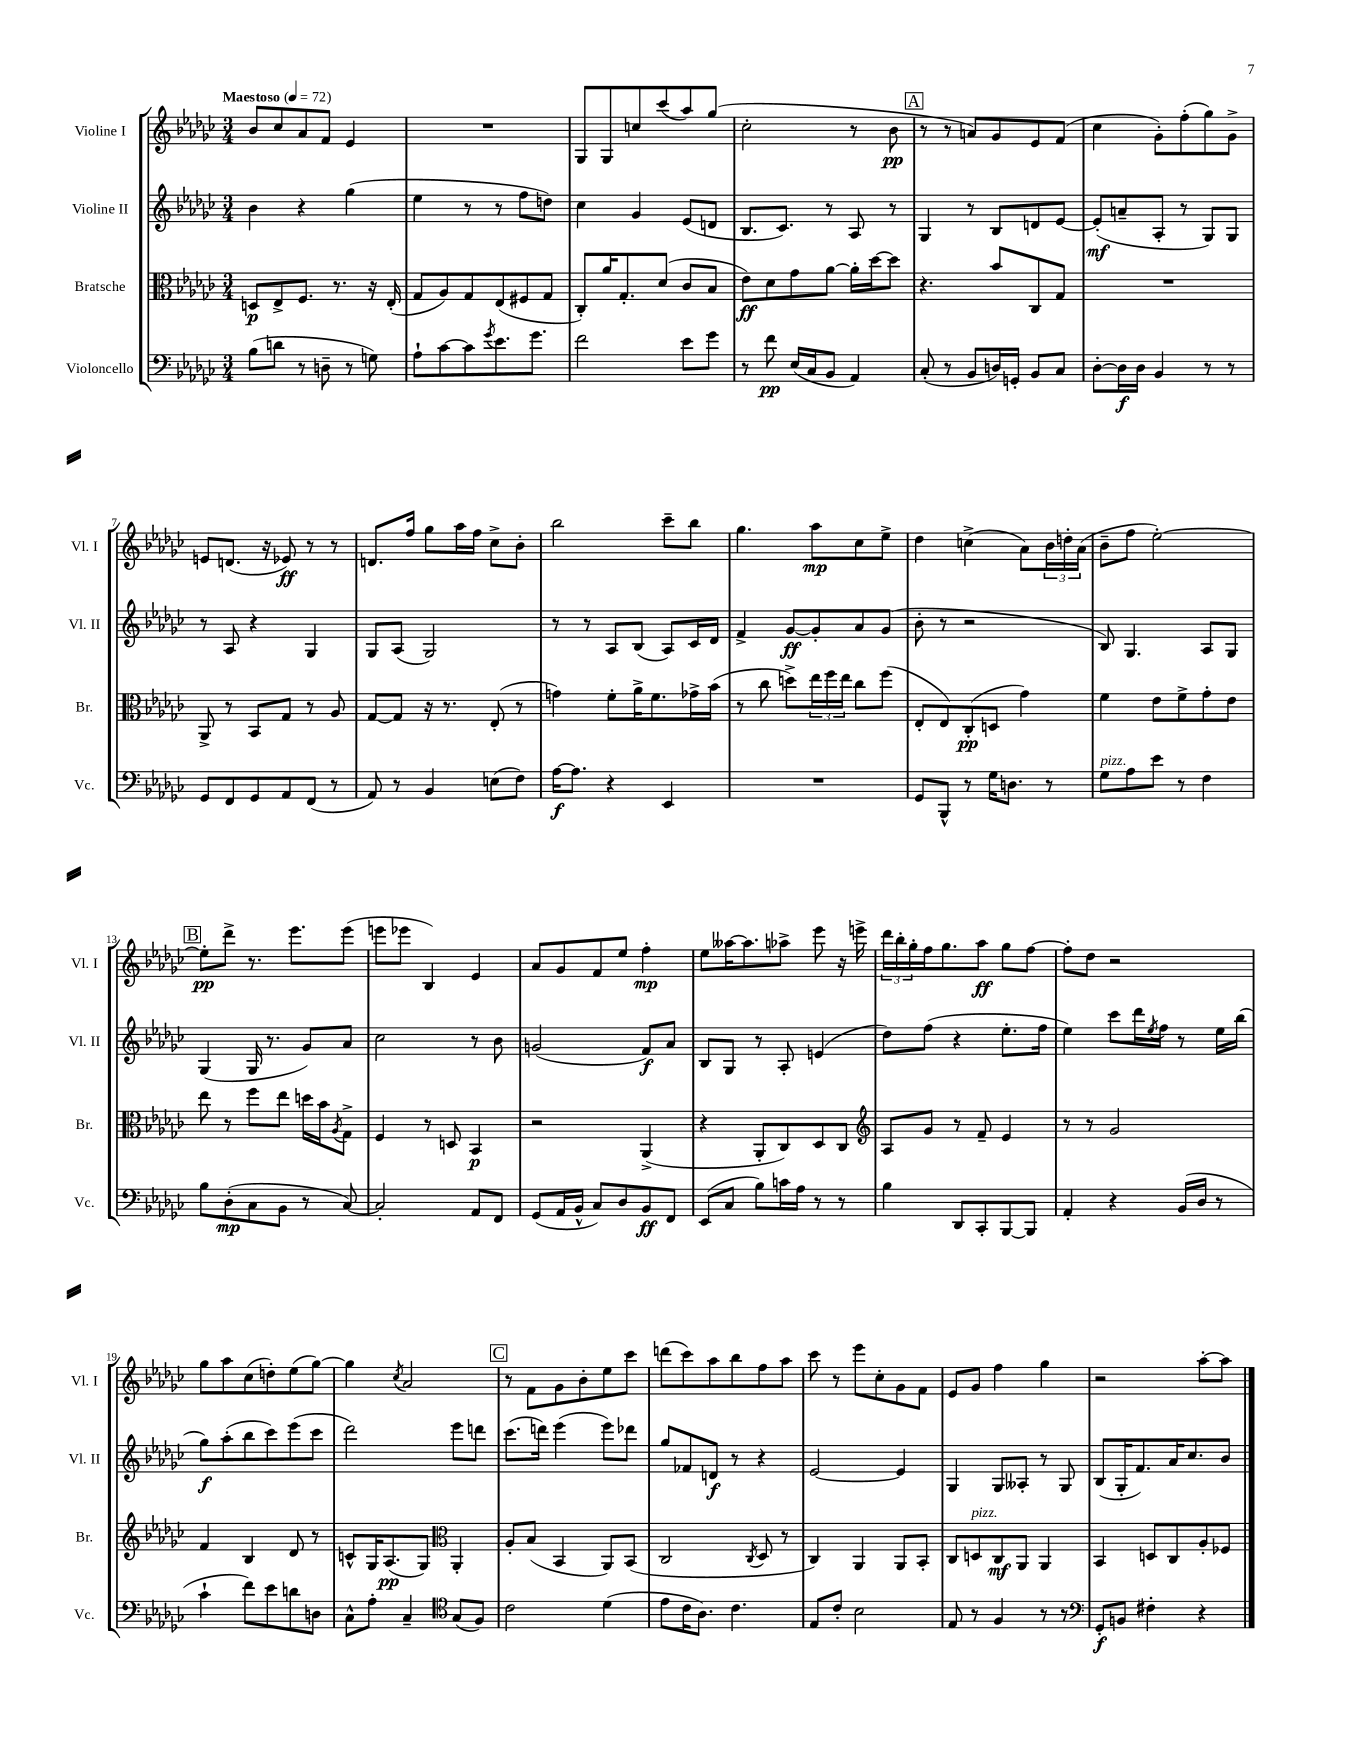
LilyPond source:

<<
\new StaffGroup <<
\new Staff = "s0" \with { instrumentName = "Violine I" shortInstrumentName = "Vl. I" } {
    \clef treble \key ges \major \numericTimeSignature \time 3/4 \tempo "Maestoso" 4 = 72
    bes'8 ces''8 aes'8 f'8 ees'4 |
    R2. |
    ges8 ges8 c''8 ces'''8( aes''8) ges''8( |
    ces''2-. r8 bes'8\pp |
    \mark \markup { \box "A" } r8 r8 a'8) ges'8 ees'8 f'8( |
    ces''4 ges'8-.) f''8-.( ges''8) ges'8-> |
    e'8 d'8.( r16 ees'8\ff) r8 r8 |
    d'8. f''16 ges''8 aes''16 f''16 ces''8-> bes'8-. |
    bes''2 ces'''8-- bes''8 |
    ges''4. aes''8\mp ces''8 ees''8-> |
    des''4 c''4->( aes'8) \tuplet 3/2 { bes'16 d''16-. aes'16( } |
    bes'8-- f''8 ees''2~-.) |
    \mark \markup { \box "B" } ees''8-.\pp des'''8-> r8. ees'''8. ees'''8( |
    e'''8 ees'''8 bes4) ees'4 |
    aes'8 ges'8 f'8 ees''8 f''4-.\mp |
    ees''8 aeses''16~ aeses''8. aes''8-> ees'''8 r16 e'''16-> |
    \tuplet 3/2 { des'''16 bes''16-. ges''16-. } f''16 ges''8. aes''8\ff ges''8 f''8~ |
    f''8-. des''8 r2 |
    ges''8 aes''8 ces''8( d''8-.) ees''8( ges''8~) |
    ges''4 \acciaccatura { ces''8 } aes'2 |
    \mark \markup { \box "C" } r8 f'8 ges'8 bes'8-. ees''8 ces'''8 |
    d'''8( ces'''8) aes''8 bes''8 f''8 aes''8 |
    ces'''8 r8 ees'''8 ces''8-. ges'8 f'8 |
    ees'8 ges'8 f''4 ges''4 |
    r2 aes''8~-. aes''8 \bar "|." |
}
\new Staff = "s1" \with { instrumentName = "Violine II" shortInstrumentName = "Vl. II" } {
    \clef treble \key ges \major \numericTimeSignature \time 3/4
    bes'4 r4 ges''4( |
    ees''4 r8 r8 f''8 d''8) |
    ces''4 ges'4 ees'8( d'8 |
    bes8. ces'8.) r8 aes8 r8 |
    \mark \markup { \box "A" } ges4 r8 bes8 d'8 ees'8~ |
    ees'8-.\mf( a'8-- aes8-. r8 ges8) ges8 |
    r8 aes8 r4 ges4 |
    ges8 aes8( ges2) |
    r8 r8 aes8 bes8( aes8) ces'16 des'16 |
    f'4-> ges'8~\ff ges'8-. aes'8 ges'8( |
    bes'8-. r8 r2 |
    bes8) ges4. aes8 ges8 |
    \mark \markup { \box "B" } ges4( ges16 r8. ges'8) aes'8 |
    ces''2 r8 bes'8 |
    g'2( f'8\f) aes'8 |
    bes8 ges8 r8 aes8-. e'4( |
    des''8) f''8( r4 ees''8.-. f''16 |
    ees''4) ces'''8 des'''16 \acciaccatura { ees''8 } f''16 r8 ees''16 bes''16( |
    ges''8\f) aes''8-.( bes''8 ces'''8) ees'''8( ces'''8 |
    des'''2) ees'''8 d'''8 |
    \mark \markup { \box "C" } ces'''8.( d'''16) ees'''4( ees'''8) des'''8 |
    ges''8 fes'8 d'8\f r8 r4 |
    ees'2~ ees'4 |
    ges4 ges8 aeses8-. r8 ges8 |
    bes8( ges16-. f'8.) aes'16 ces''8. bes'8 \bar "|." |
}
\new Staff = "s2" \with { instrumentName = "Bratsche" shortInstrumentName = "Br." } {
    \clef alto \key ges \major \numericTimeSignature \time 3/4
    d8\p ees8-> f8. r8. r16 ees16-.( |
    ges8 aes8) ges8 ees8( fis8 ges8 |
    ces8-.) aes'16 ges8.-. des'8( ces'8 bes8 |
    ees'8\ff) des'8 ges'8 aes'8~ aes'16-. des''16~ des''8 |
    \mark \markup { \box "A" } r4. bes'8 ces8 ges8 |
    R2. |
    aes,8-> r8 bes,8 ges8 r8 aes8 |
    ges8~ ges8 r16 r8. ees8-.( r8 |
    g'4) f'8-. aes'16-> f'8. ges'16-> bes'16( |
    r8 ces''8 d''8->) \tuplet 3/2 { ees''16 f''16 ees''16 } ces''8 f''8( |
    ees8-. ees8) ces8-.\pp( d8 ges'4) |
    f'4 ees'8 f'8-> ges'8-. ees'8 |
    \mark \markup { \box "B" } ees''8 r8 f''8 ees''8 d''16 bes'16 \acciaccatura { aes8 } ges8-> |
    f4 r8 d8 bes,4\p |
    r2 aes,4->( |
    r4 aes,8-. ces8) des8 ces8 |
    \clef treble aes8 ges'8 r8 f'8-- ees'4 |
    r8 r8 ges'2 |
    f'4 bes4 des'8 r8 |
    c'8-^ ges16 aes8.\pp( ges8) \clef alto aes,4-. |
    \mark \markup { \box "C" } aes8-. bes8( bes,4 aes,8) bes,8( |
    ces2 \acciaccatura { ces8 } des8 r8 |
    ces4) aes,4 aes,8 bes,8-. |
    ces8 d8^\markup { \italic "pizz." } ces8\mf aes,8 aes,4 |
    bes,4 d8 ces8 aes8-. fes8 \bar "|." |
}
\new Staff = "s3" \with { instrumentName = "Violoncello" shortInstrumentName = "Vc." } {
    \clef bass \key ges \major \numericTimeSignature \time 3/4
    bes8( d'8 r8 d8-- r8 g8) |
    aes8-! ces'8~ ces'8 \acciaccatura { ges'8 } ees'8. ges'8. |
    f'2 ees'8 ges'8 |
    r8 f'8\pp ees16( ces16 bes,8 aes,4) |
    \mark \markup { \box "A" } ces8-.( r8 bes,8 d16) g,16-. bes,8 ces8 |
    des8~-. des16\f des16 bes,4 r8 r8 |
    ges,8 f,8 ges,8 aes,8 f,8( r8 |
    aes,8) r8 bes,4 e8( f8) |
    aes16~\f aes8. r4 ees,4 |
    R2. |
    ges,8 bes,,8-^ r8 ges16 d8. r8 |
    ges8^\markup { \italic "pizz." } aes8 ees'8 r8 f4 |
    \mark \markup { \box "B" } bes8 des8-.\mp( ces8 bes,8 r8 ces8~) |
    ces2-. aes,8 f,8 |
    ges,8( aes,16 bes,16-^ ces8) des8 bes,8\ff f,8 |
    ees,8( ces8 bes8) c'16 aes16 r8 r8 |
    bes4 des,8 ces,8-. bes,,8~ bes,,8 |
    aes,4-. r4 bes,16( des16 r8 |
    ces'4-! f'8) ees'8 d'8 d8 |
    ces8-^ aes8-. ces4-- \clef tenor ges8( f8) |
    \mark \markup { \box "C" } ces'2 des'4( |
    ees'8 ces'16 aes8.) ces'4. |
    ees8 ces'8-. bes2 |
    ees8 r8 f4 r8 r8 |
    \clef bass ges,8-.\f b,8 fis4-. r4 \bar "|." |
}
>>
>>
